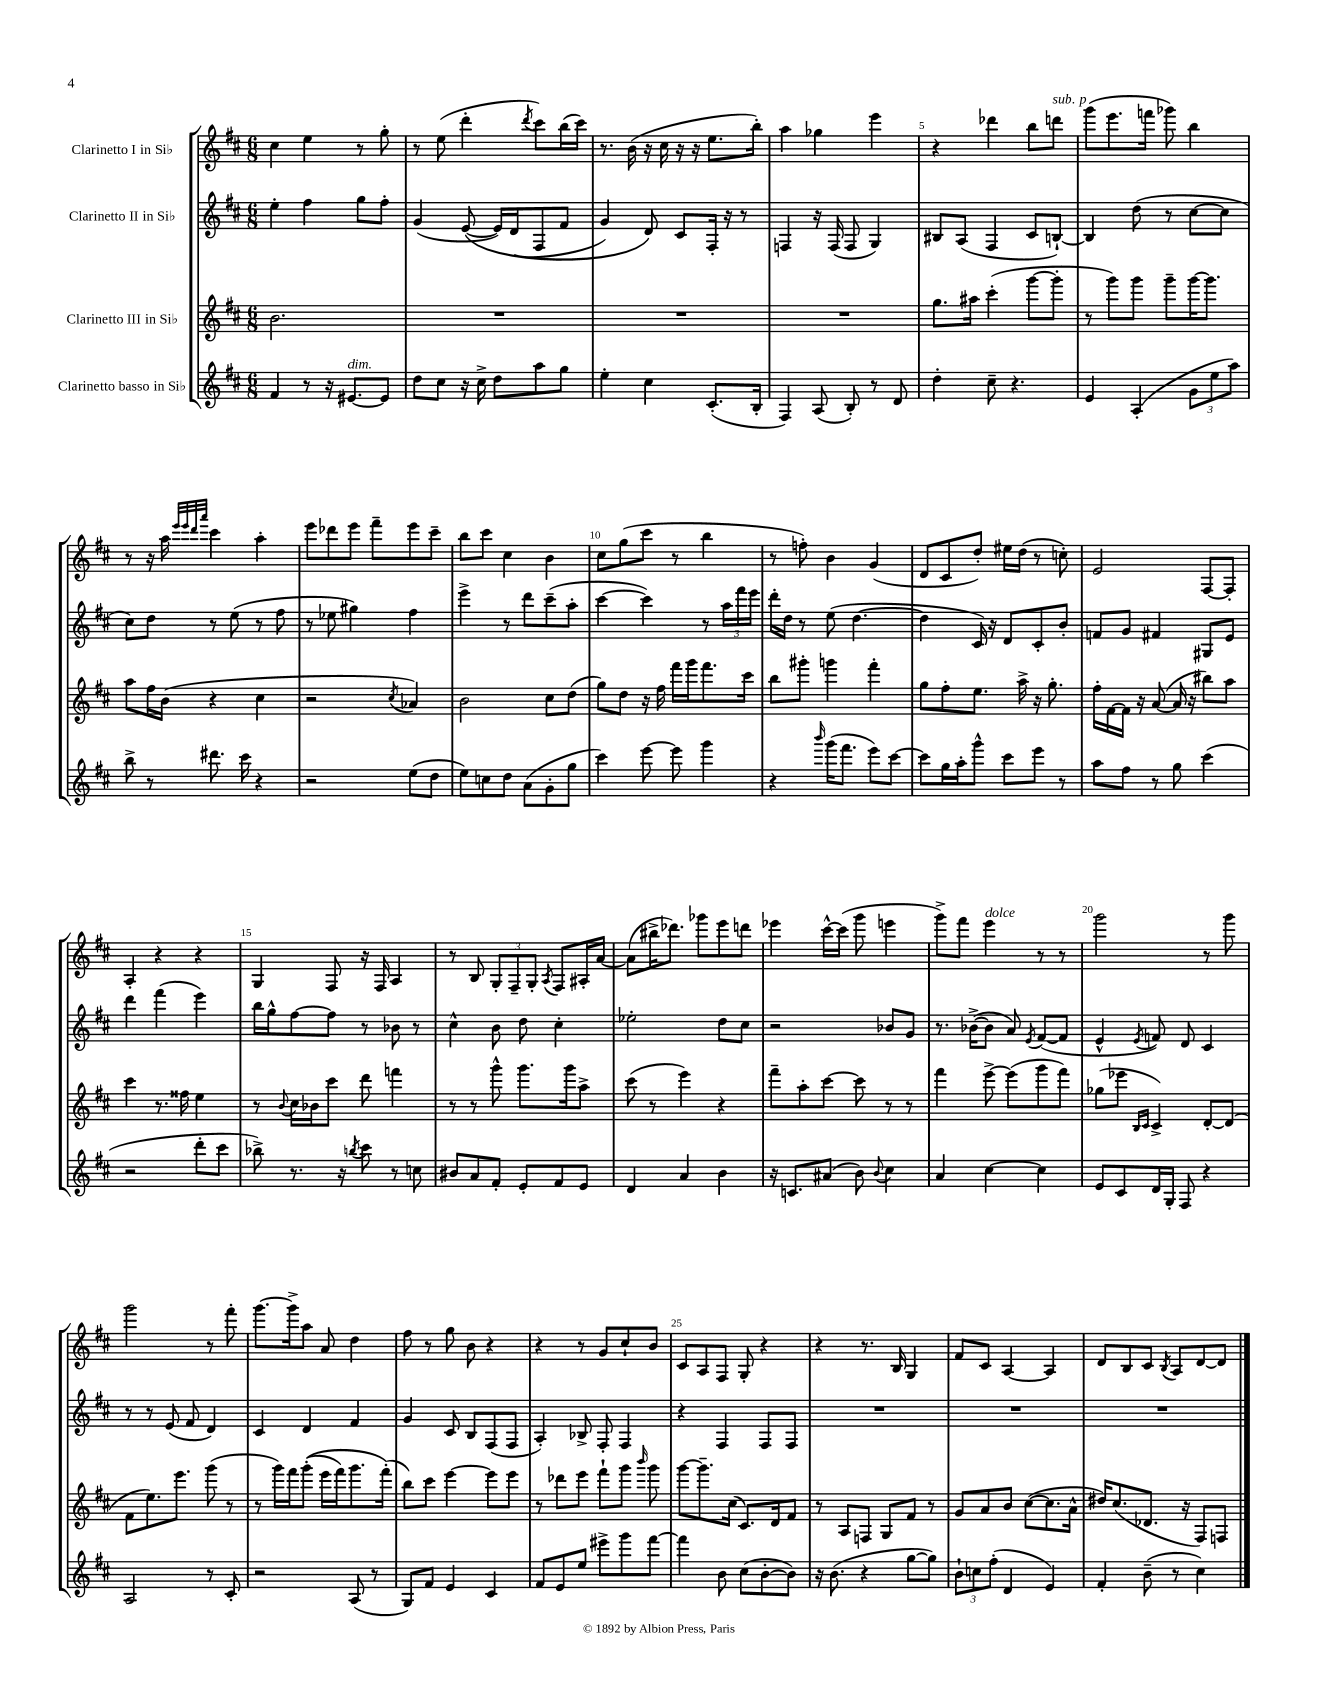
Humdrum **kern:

**kern	**kern	**kern	**kern
*staff4	*staff3	*staff2	*staff1
*clefG2	*clefG2	*clefG2	*clefG2
*k[f#c#]	*k[f#c#]	*k[f#c#]	*k[f#c#]
*M6/8	*M6/8	*M6/8	*M6/8
4f#	2.b	4ee'	4cc#
8r	.	4ff#	4ee
16r	.	.	.
[8.e#	.	.	.
.	.	8gg	8r
8e#]	.	8ff#'	8gg'
=	=	=	=
8dd	2.r	(4g	8r
8cc#	.	.	(8ee
16r	.	&([8e	4ddd'
16cc#^	.	.	.
8dd	.	16e])	.
.	.	(16d	.
.	.	.	8qddd
8aa	.	8F#	8ccc#)
8gg	.	8f#	(16bb
.	.	.	16ccc#)
=	=	=	=
4ee'	2.r	4g)	8.r
.	.	.	(16b
4cc#	.	8d&)	16r
.	.	.	16cc#
.	.	8c#	16r
.	.	.	16r
(8.c#'	.	16F#'	8.ee
.	.	16r	.
.	.	8r	.
16B'	.	.	16bb')
=	=	=	=
4F#)	2.r	4F	4aa
(8A	.	16r	4gg-
.	.	(16F	.
8B')	.	8F	.
8r	.	4G)	4eee
8d	.	.	.
=	=	=	=
4dd'	8.gg	8B#	4r
.	.	(8A	.
.	16aa#	.	.
8cc#~	(4ccc#'	4F#	4ddd-
4.r	.	.	.
.	[8ggg	8c#	8bb
.	8ggg']	[8B`)	8ddd
=	=	=	=
4e	8r	4B]	(8ggg
.	8ggg)	.	8.eee
(4A'	8ggg	(8dd	.
.	.	.	16fff
.	8ggg~	8r	8ggg-)
12g	[16ggg	[8cc#	4bb
.	8.ggg]	.	.
12ee	.	.	.
.	.	8cc#]	.
12aa)	.	.	.
=	=	=	=
8bb^	8aa	8cc#)	8r
8r	16ff#	8dd	16r
.	(16b	.	16aa
.	.	.	32qqeee
.	.	.	32qqeee
.	.	.	32qqddd
.	.	.	32qqaaa
8.ddd#	4r	8r	4ccc#
.	.	(8ee	.
16ccc#	.	.	.
4r	4cc#	8r	4aa'
.	.	8ff#	.
=	=	=	=
2r	2r	8r	8eee
.	.	8ee-	8ddd-
.	.	4gg#)	8eee
.	.	.	8fff#~
.	8qcc#	.	.
(8ee	4a-)	4ff#	8eee
8dd	.	.	8ccc#~
=	=	=	=
8ee)	2b	4eee^	8bb
8cc	.	.	8ccc#
8dd	.	8r	4cc#
(8a	.	8ddd	.
8g'	8cc#	(8ccc#~	4b
8gg	(8dd	8aa'	.
=	=	=	=
4ccc#)	8gg)	[4ccc#	8cc#
.	8dd	.	(8gg
[8eee	16r	4ccc#])	8ccc#
.	16ff#	.	.
8eee]	16fff#	.	8r
.	16ggg	.	.
4ggg	8.fff#	8r	4bb
.	.	24aa	.
.	.	24fff#	.
.	16ccc#	.	.
.	.	24eee	.
=	=	=	=
4r	8bb	16ddd'	8r
.	.	16dd	.
.	8ggg#'	8r	8ff')
16qqbbb	.	.	.
(16ggg	4ggg	(8ee	4b
8.fff#	.	.	.
.	.	[4.dd	.
8eee)	4fff#'	.	(4g
[8ccc#	.	.	.
=	=	=	=
8ccc#]	8gg	4dd]	8d
16gg	8ff#'	.	8c#
16aa'	.	.	.
8ggg^^	8.ee	16c#)	8dd')
.	.	16r	.
8ccc#	.	8d	16ee#
.	16aa^	.	(16dd
8eee	16r	8c#'	8r
.	8.gg'	.	.
8r	.	8b'	8cc')
=	=	=	=
8aa	16ff#'	8f	2e
.	[16f#	.	.
8ff#	16f#]	8g	.
.	16r	.	.
8r	([8a	4f#	.
8gg	16a]	.	.
.	16r	.	.
(4ccc#	8bb#)	8G#	[8F#
.	8aa	8e	8F#']
=	=	=	=
2r	4ccc#	4ddd	4A'
.	8.r	(4fff#	4r
.	16ff##	.	.
8ddd'	4ee	4eee)	4r
8ccc#	.	.	.
=	=	=	=
8bb-^)	8r	16bb	4G
.	.	16gg^^	.
.	8qqb	.	.
8.r	16cc#	[8ff#	.
.	16b-	.	.
.	8ccc#	8ff#]	8F#
16r	.	.	.
8qbb	.	.	.
8ccc#	8ddd	8r	16r
.	.	.	16F#
8r	4fff	8b-	4A
8cc	.	8r	.
=	=	=	=
8b#	8r	4cc#^^	8r
8a	8r	.	8B
8f#'	8ggg^^	8b	12G'
.	.	.	12F#~
8e'	8.ggg	8dd	.
.	.	.	12G'
.	.	.	8qA
8f#	.	4cc#'	8F#
.	16ggg	.	.
8e	8aa^	.	16A#'
.	.	.	[16a
=	=	=	=
4d	(8ccc#	2ee-'	(8a]
.	8r	.	16bb#^
.	.	.	8.ddd-)
4a	4eee)	.	.
.	.	.	8ggg-
4b	4r	8dd	8eee
.	.	8cc#	8ddd
=	=	=	=
16r	8fff#~	2r	4eee-
8.c	.	.	.
.	8aa'	.	.
(8a#	[8ccc#	.	[16ccc#^^
.	.	.	(16ccc#]
8b)	8ccc#]	.	8ggg
8qqb	.	.	.
4cc#	8r	8b-	4eee
.	8r	8g	.
=	=	=	=
4a	4fff#	8.r	8ggg^)
.	.	.	8fff#
.	.	([16b-^	.
[4cc#	[8eee^	8b-]	4eee
.	(8eee]	8a)	.
.	.	8qe	.
4cc#]	8ggg	([8f#	8r
.	8fff#)	8f#]	8r
=	=	=	=
8e	(8gg-	4e^^	2ggg
8c#	8eee-	.	.
.	16qqB	.	.
.	16qqc#	8qe	.
16d	4c#^)	8f)	.
16G'	.	.	.
8F#	.	8d	.
4r	[8d'	4c#	8r
.	(8d]	.	8ggg
=	=	=	=
2A	8f#	8r	2ggg
.	8.ee)	8r	.
.	.	(8e	.
.	8.eee	.	.
.	.	8f#	.
8r	(8ggg	4d)	8r
8c#'	8r	.	8fff#'
=	=	=	=
2r	8r	4c#	[8.ggg
.	16ggg)	.	.
.	16fff#	.	16ggg^]
.	&((8ggg'	4d	8aa
.	16eee	.	8a
.	16fff#)	.	.
(8A	8.ggg	4f#	4dd
8r	.	.	.
.	(16fff#'&)	.	.
=	=	=	=
8G)	8bb)	4g	8ff#
8f#	8ccc#	.	8r
4e	[4eee	8c#	8gg
.	.	8B	8b
4c#	8eee]	(8F#	4r
.	8eee	8F#	.
=	=	=	=
8f#	8r	4A')	4r
8e	8ddd-	.	.
8ee	8eee	8B-^	8r
8eee#^	8fff#`	8F#'	8g
8ggg	8ggg	4F#	8cc#`
.	16qqbbb	.	.
[8fff#	8ggg	.	8b
=	=	=	=
4fff#]	[8ggg	4r	8c#
.	8.ggg~]	.	8A
8b	.	4F#	8F#
.	(16cc#	.	.
(8cc#	8.c#)	.	8G'
[8b'	.	8F#	4r
.	16d	.	.
8b])	8f#	8F#	.
=	=	=	=
16r	8r	2.r	4r
(8.b	.	.	.
.	8A	.	.
4r	8F	.	8.r
.	8G	.	.
.	.	.	16B
[8gg	8f#	.	4G
8gg])	8r	.	.
=	=	=	=
12b`	8g	2.r	8f#
12cc	.	.	.
.	8a	.	8c#
(12ff#'	.	.	.
4d	8b	.	[4A
.	([8cc#	.	.
4e)	8.cc#]	.	4A]
.	16a^^	.	.
=	=	=	=
4f#'	16dd#)	2.r	8d
.	(8.cc#	.	.
.	.	.	8B
(8b~	8.d-	.	8c#
.	.	.	8qB
8r	.	.	8A
.	16r	.	.
4cc#)	8F#)	.	[8d
.	8F	.	8d]
==	==	==	==
*-	*-	*-	*-
